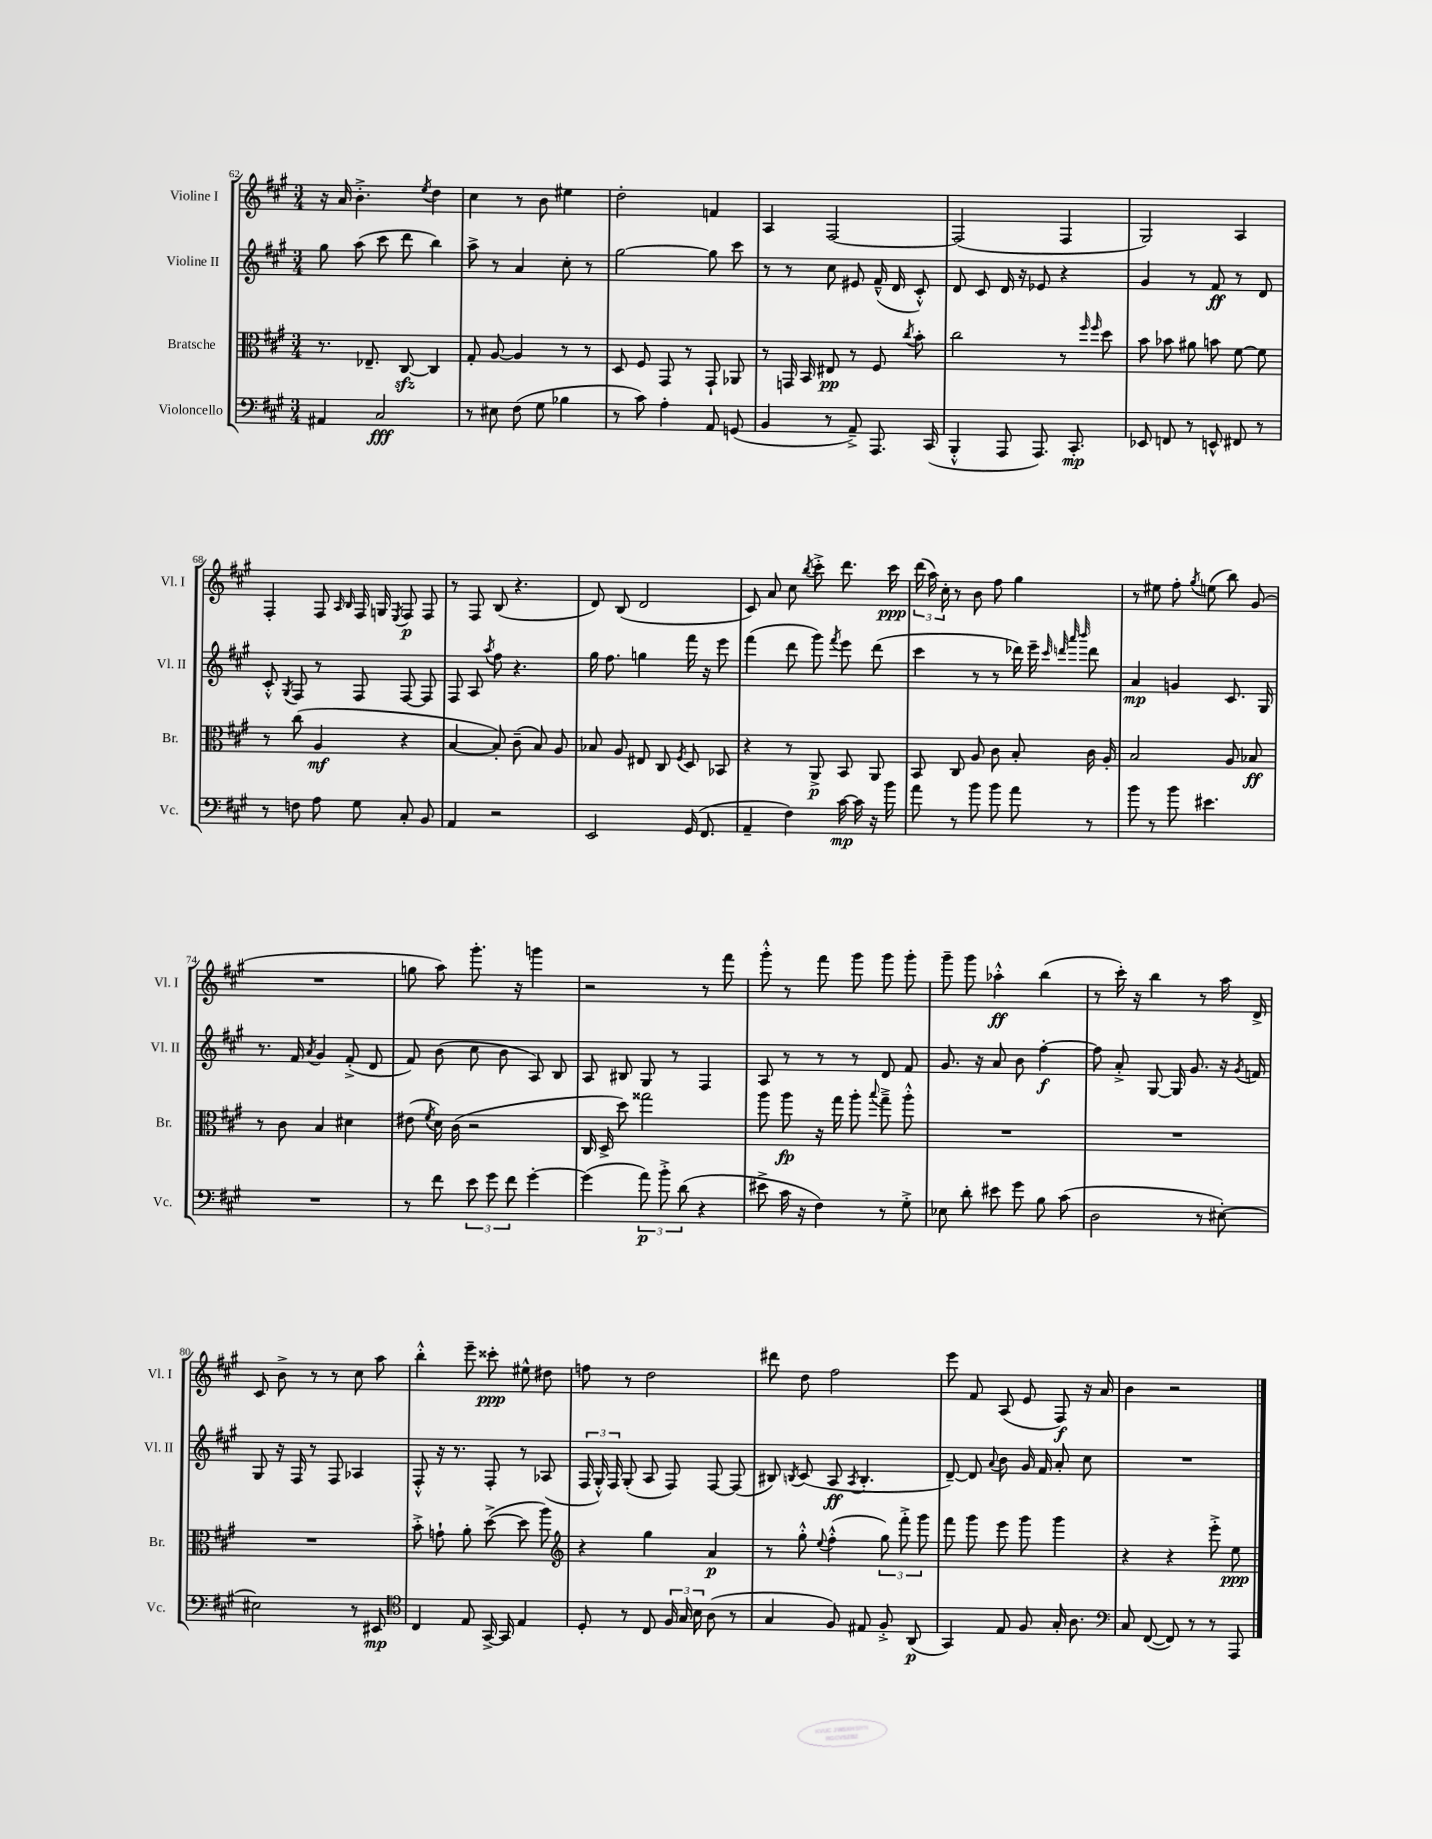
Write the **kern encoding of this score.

**kern	**kern	**kern	**kern
*staff4	*staff3	*staff2	*staff1
*clefF4	*clefC3	*clefG2	*clefG2
*k[f#c#g#]	*k[f#c#g#]	*k[f#c#g#]	*k[f#c#g#]
*M3/4	*M3/4	*M3/4	*M3/4
4AA#/	8.r	8gg#\	16r
.	.	.	16a/
.	.	(8aa\	4.b'^\
.	8.E-~/	.	.
2C#/	.	8ccc#\	.
.	[8C#/	8ddd\	.
.	.	.	8qee/
.	4C#/]	4bb\)	4dd\
=	=	=	=
8r	8G#'/	8aa^\	4cc#\
8E#\	[8A/	8r	.
(8F#\	4A/]	4a/	8r
8G#\	.	.	8b\
4B-\	8r	8cc#'\	4ee#\
.	8r	8r	.
=	=	=	=
8r	8D/	[2gg#\	2dd'\
8c#\)	8F#/	.	.
4A'\	8GG#/	.	.
.	8r	.	.
8AA/	8GG#`/	8gg#\]	4f/
(8GG/	8AA-/	8ccc#\	.
=	=	=	=
4BB/	8r	8r	4A/
.	16GG/	8r	.
.	16BB/	.	.
8r	8E#/	8cc#\	[2F#/
8AA~^/)	8r	8e#/	.
8.AAA/	8F#/	(16f#~^^/	.
.	.	16d/	.
.	8qcc#/	.	.
.	8b'\	8c#'^^/)	.
(16CC#/	.	.	.
=	=	=	=
4BBB'^^/	2cc#\	8d/	(2F#/]
.	.	8c#/	.
8AAA/	.	16d/	.
.	.	16r	.
8.AAA/)	.	8e-/	.
.	8r	4r	4F#/
8.CC#'/	.	.	.
.	16qqff#/	.	.
.	16qqff#/	.	.
.	8dd\	.	.
=	=	=	=
8EE-/	8b\	4g#/	2G#/)
8FF/	8b-\	.	.
8r	8a#\	8r	.
8EE^^/	8b\	8f#/	.
8FF#/	[8f#\	8r	4A/
8r	8f#\]	8d/	.
=	=	=	=
8r	8r	8c#'^^/	4F#'/
.	.	8qG#/	.
8F\	(8cc#\	8F#/	.
8A\	4A/	8r	8F#/
.	.	.	16qqA/
.	.	.	16qqB/
8G#\	.	8F#/	16F#/
.	.	.	16G/
.	.	.	8qE/
8C#'/	4r	[8F#/	8F#/
8BB/	.	8F#/]	8F#/
=	=	=	=
4AA/	[4B/	8F#/	8r
.	.	8A/	8F#/
.	.	8qaa/	.
2r	8B'/])	8ff#\	(8B/
.	(8c#~\	4.r	4.r
.	8B/)	.	.
.	8A/	.	.
=	=	=	=
2EE/	8B-/	16gg#\	8d/)
.	.	8.ff#\	.
.	8A/	.	(8B/
.	8E#/	4gg\	2d/
.	8C#/	.	.
.	8qF#/	.	.
(16GG#/	8D/	16fff#\	.
8.FF#/	.	16r	.
.	8BB-/	8eee\	.
=	=	=	=
4AA~/	4r	(4fff#\	8c#/)
.	.	.	8a/
4F#\)	8r	8ddd\	8cc#\
.	.	.	8qbb/
.	8AA^/	8ggg#\)	8ccc#'^\
.	.	8qfff#/	.
[16c#\	8BB/	8eee\	8.ddd\
16c#\]	.	.	.
16r	8AA/	(8ddd\	.
16b\	.	.	16ccc#\
=	=	=	=
8a\	8BB/	4ccc#\	(24ddd\
.	.	.	24aa\)
.	.	.	24cc#'\
8r	8C#/	.	8r
8b\	8A/	8r	8b\
8b\	8c#\	8r	8ff#\
8a\	8B'/	16ddd-\)	4gg#\
.	.	16eee~\	.
.	.	32qqccc#/	.
.	.	32qqddd/	.
.	.	32qqaaa/	.
.	.	32qqbbb/	.
8r	16c#\	8ddd\	.
.	16A'/	.	.
=	=	=	=
8b\	2B/	4a/	8r
8r	.	.	8ee#\
8b\	.	4g/	8ff#'\
.	.	.	8qgg#/
4.e#\	.	.	(8ee\
.	8A/	8.c#/	8bb\)
.	8B-/	.	(8g#/
.	.	16G#/	.
=	=	=	=
2.r	8r	8.r	2.r
.	8c#\	.	.
.	.	16f#/	.
.	.	8qa/	.
.	4B/	4g#/	.
.	4d#\	(8f#'^/	.
.	.	8d/	.
=	=	=	=
8r	(8e#\	8f#/)	8gg\
.	8qf#/	.	.
8f#\	16d\)	(8b\	8aa\)
.	(16c#\	.	.
12e\	2r	8cc#\	8.ggg#'\
12g#\	.	.	.
.	.	8b\	.
12f#\	.	.	.
.	.	.	16r
[4g#'\	.	8A/)	4ggg\
.	.	8B/	.
=	=	=	=
(4g#\]	16C#/	8A/	2r
.	16D^/	.	.
.	8dd\)	8B#/	.
12a\)	2gg##\	8G#/	.
12b'^\	.	.	.
.	.	8r	.
(12d\	.	.	.
4r	.	4F#/	8r
.	.	.	8fff#\
=	=	=	=
8e#^\	8aa\	8A/	8ggg#'^^\
16c#\	8aa\	8r	8r
16r	.	.	.
4F#\)	16r	8r	8fff#\
.	16gg#\	.	.
.	8aa'\	8r	8ggg#\
.	8qqbb/	.	.
8r	8gg#~^\	8d/	8ggg#\
8G#'^\	8aa'^^\	8f#/	8ggg#'\
=	=	=	=
8E-\	2.r	8.g#/	8ggg#~\
8d'\	.	.	8ggg#\
.	.	16r	.
8e#\	.	8a/	4aa-'^^\
8g#\	.	8b\	.
8B\	.	[4ff#'\	(4bb\
(8c#\	.	.	.
=	=	=	=
2D\	2.r	8ff#\]	8r
.	.	8a'^/	16ccc#'\)
.	.	.	16r
.	.	[8G#/	4bb\
.	.	16G#/]	.
.	.	8.g#/	.
8r	.	.	8r
[8E#'\)	.	16r	16aa\
.	.	8qg#/	.
.	.	16f/	16d^/
=	=	=	=
2E#\]	2.r	8G#/	8c#/
.	.	16r	8b^\
.	.	16F#/	.
.	.	8r	8r
.	.	8F#/	8r
8r	.	4A-/	8cc#\
8EE#/	.	.	8aa\
=	=	=	=
*clefC4	*	*	*
4C#/	8b'^\	8F#'^^/	4bb'^^\
.	8g`\	16r	.
.	.	8.r	.
8E/	8a'\	.	8eee~\
[16GG#^/	([8dd^\	8F#'/	8ccc##'\
16GG#/]	.	.	.
4E/	8dd\]	8r	8ee#^^\
.	8aa\)	(8A-/	8dd#\
=	=	=	=
*	*clefG2	*	*
8D'/	4r	24F#/	8ff\
.	.	24G#'^^/)	.
.	.	24F#/	.
8r	.	(8G#'/	8r
8C#/	4gg#\	8A/	2dd\
24F#/	.	8F#/)	.
24G#/	.	.	.
24B\	.	.	.
(8A\	4a/	[8F#/	.
8r	.	(8F#/]	.
=	=	=	=
4G#/	8r	8B#/)	8ddd#\
.	.	8qB/	.
.	8gg#'^^\	(8c#/	8dd\
.	8qqee/	.	.
8F#/)	(4ff#'^^\	8A/	2ff#\
.	.	8qA/	.
8E#/	.	4.B'/	.
8F#'^/	12gg#\)	.	.
.	12fff#'^\	.	.
(8AA/	.	.	.
.	12ggg#\	.	.
=	=	=	=
4GG#/)	8fff#\	[8d~/)	8eee\
.	8ggg#\	8d/]	8f#/
.	.	8qqa/	.
8E/	8eee\	8b\	(8A/
8F#/	8ggg#\	16g#/	8e/
.	.	16f#/	.
16G#'/	4ggg#\	8a'/	8F#/)
8.A\	.	.	.
.	.	8cc#\	16r
.	.	.	16a/
=	=	=	=
*clefF4	*	*	*
8C#/	4r	2.r	4b\
([8FF#/	.	.	.
8FF#/])	4r	.	2r
8r	.	.	.
8r	8eee'^\	.	.
8AAA/	8ee\	.	.
==	==	==	==
*-	*-	*-	*-
